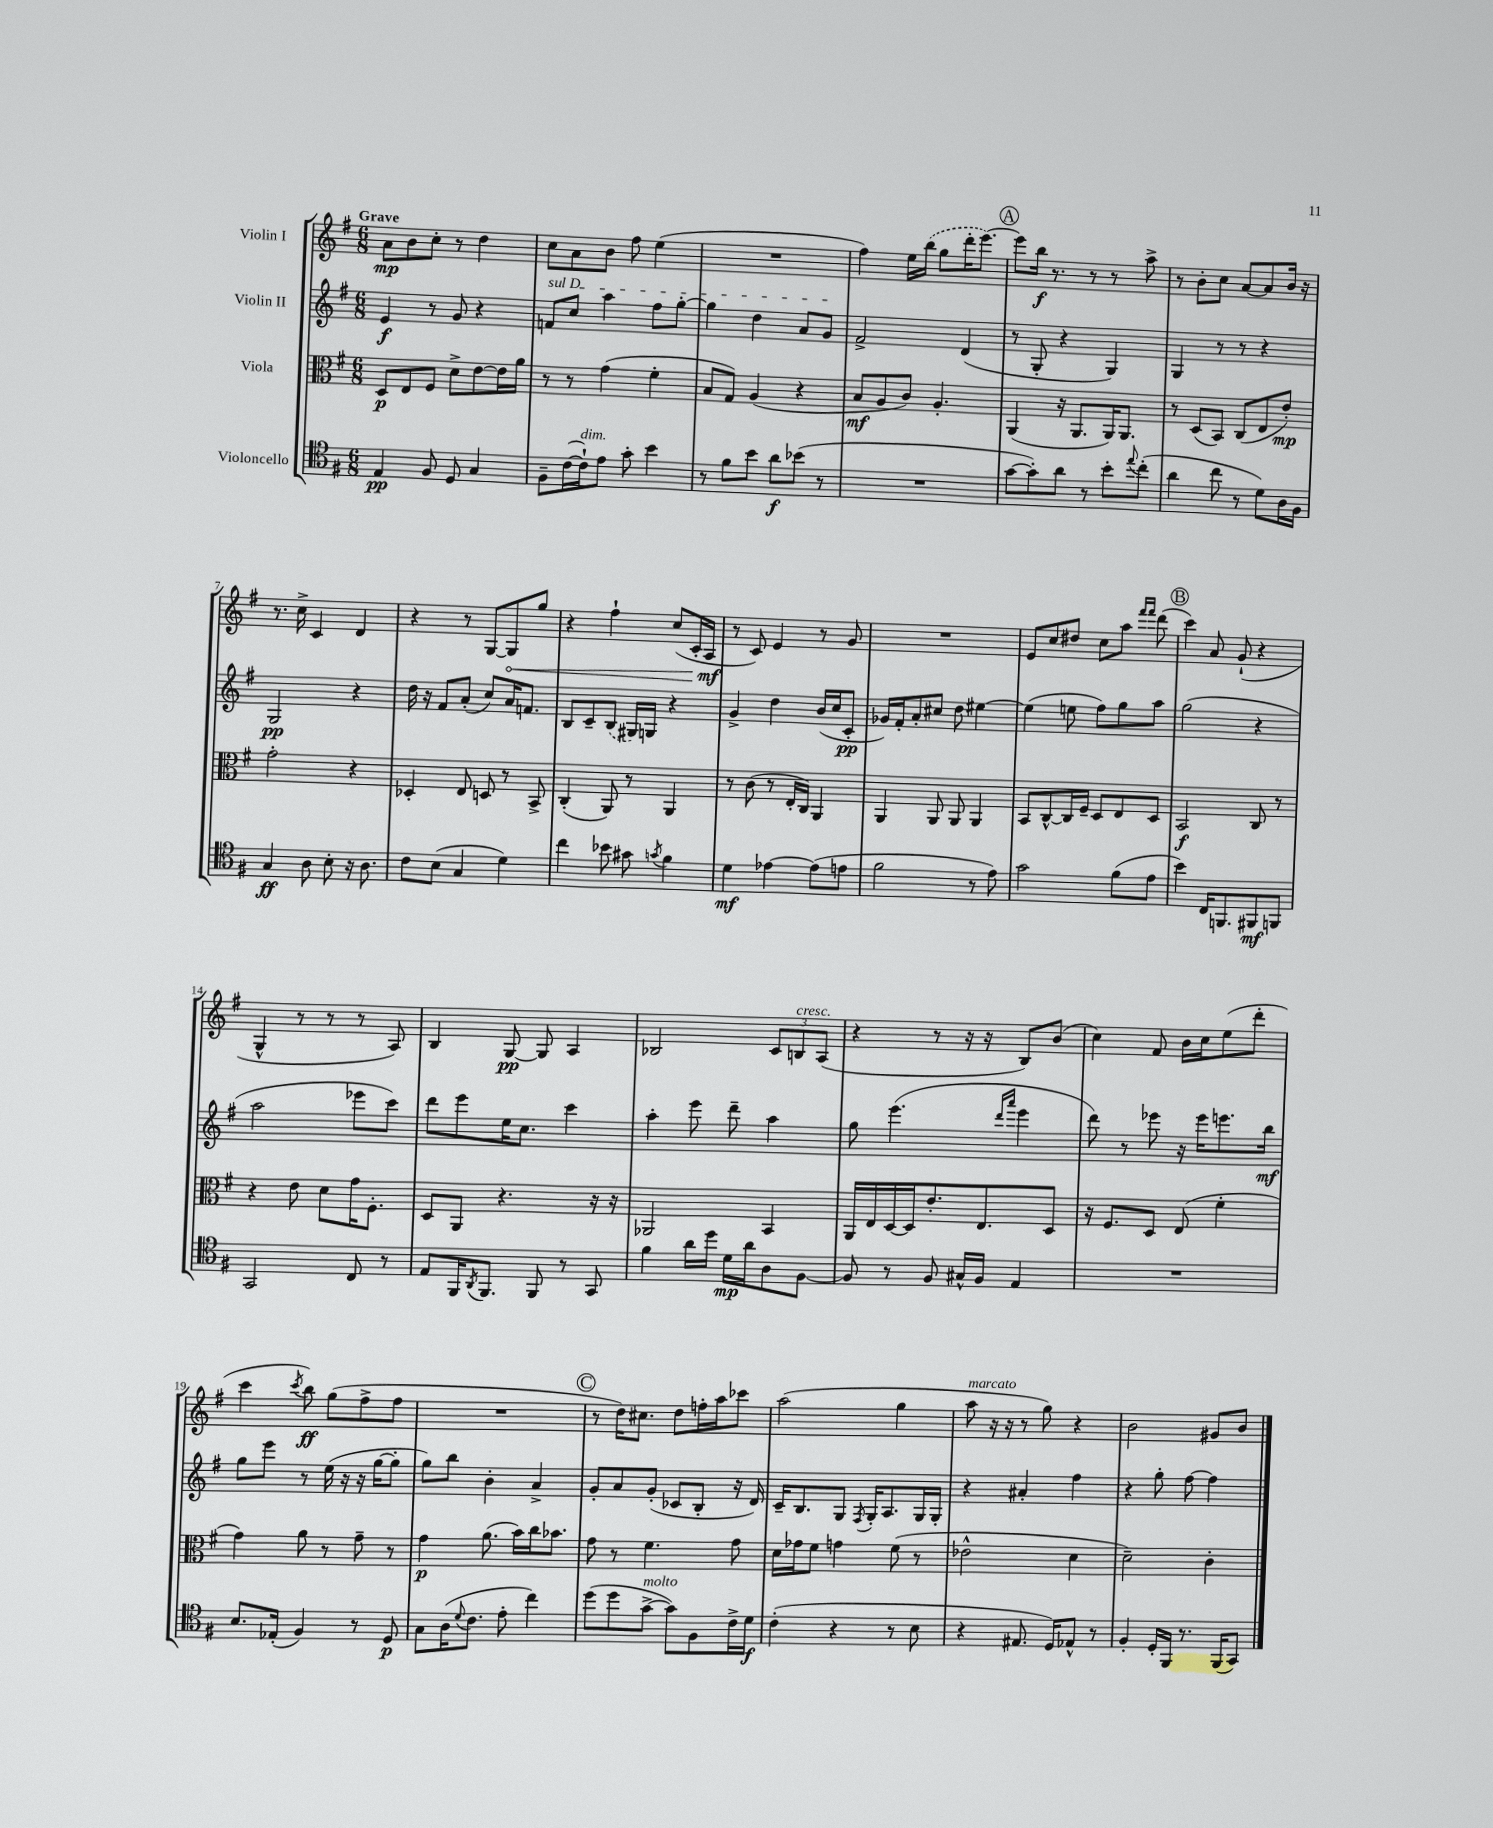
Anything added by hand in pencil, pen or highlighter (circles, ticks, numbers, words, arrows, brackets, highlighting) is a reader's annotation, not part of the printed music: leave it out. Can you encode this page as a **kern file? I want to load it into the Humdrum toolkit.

**kern	**kern	**kern	**kern
*staff4	*staff3	*staff2	*staff1
*clefC4	*clefC3	*clefG2	*clefG2
*k[f#]	*k[f#]	*k[f#]	*k[f#]
*M6/8	*M6/8	*M6/8	*M6/8
4E	8D	4e	8a
.	8E	.	8b
8F#	8F#	8r	8cc'
8D	8d^	8g	8r
4G	[8e	4r	4dd
.	16e]	.	.
.	16a	.	.
=	=	=	=
8F#~	8r	8f	8cc
([16c	8r	8cc	8a
16c`])	.	.	.
8e	(4g	4aa	8b
8g'	.	.	8ff#
4b	4f#'	8ff#	(4ee
.	.	[8gg'	.
=	=	=	=
8r	8B	4gg]	2.r
8f#	8G)	.	.
8b	(4A	4dd	.
8a	.	.	.
(8b-	4r	8a	.
8r	.	8g	.
=	=	=	=
2.r	8B	2f#^	4ff#)
.	8A	.	.
.	8c)	.	16ee
.	.	.	(16bb
.	4.A'	.	8gg
.	.	(4d	16ddd'
.	.	.	[8.eee)
=	=	=	=
[8g	(4AA	8r	8eee]
8g'])	.	8G'	16bb
.	.	.	8.r
8a	16r	4r	.
.	8.AA	.	.
8r	.	.	8r
8b'	16AA)	4G)	8r
.	8.AA	.	.
8qqee	.	.	.
(8cc'	.	.	8aa^
=	=	=	=
4a	8r	4G	8r
.	(8D	.	8b'
8cc	8BB)	8r	8cc
8r	(8C	8r	[8a
8d)	8E	4r	8a]
16A	8e')	.	16b
16F#	.	.	16r
=	=	=	=
4G	2g'	2G	8.r
.	.	.	16cc^
8A	.	.	4c
8B'	.	.	.
16r	4r	4r	4d
8.A	.	.	.
=	=	=	=
8c	4D-'	16dd	4r
.	.	16r	.
(8B	.	8f#	.
4G	8E	(8a'	8r
.	8D	8cc)	[8G
4d)	8r	16a	8G]
.	.	8.f	.
.	8BB^	.	8gg
=	=	=	=
4cc	(4C'	8B	4r
.	.	8c~	.
8b-	8AA)	(8B	4ff#`
8g#	8r	16G#)	.
.	.	16G	.
8qg	.	.	.
4f#	4AA	4r	(8cc
.	.	.	16c'
.	.	.	16A
=	=	=	=
4d	8r	4g^	8r
.	(8c	.	8c)
[4e-	8r	4dd	4e
.	16E'	.	.
.	16C)	.	.
(8e-]	4AA	(16b	8r
.	.	16cc	.
8e	.	8c'	8g
=	=	=	=
2f#	4AA	16g-)	2.r
.	.	16f#'	.
.	.	8a'	.
.	8AA	8cc#	.
.	8AA	8dd	.
8r	4AA	[4ee#	.
8e)	.	.	.
=	=	=	=
2g	8BB	(4ee#]	8e
.	[8C^^	.	8cc
.	16C]	8ee	8dd#
.	16F#~	.	.
.	8D	8ff#)	8cc
(8f#	8E	8gg	8aa
.	.	.	16qqfff#
.	.	.	16qqfff#
8e	8D	8aa	(8ddd
=	=	=	=
4b)	2BB	(2gg	4ccc)
16C	.	.	8a
8.FF	.	.	.
.	.	.	(8g`
8FF#	8C	4r	4r
8FF	8r	.	.
=	=	=	=
2GG	4r	2aa	4G^^
.	8e	.	8r
.	8d	.	8r
8C	16g	8eee-	8r
.	8.F#'	.	.
8r	.	8ccc)	8A)
=	=	=	=
8E	8D	8ddd	4B
16FF#	8AA	8eee	.
8qAA	.	.	.
8.FF#	.	.	.
.	4.r	16ee	[8G
.	.	8.cc	.
8FF#	.	.	8G]
8r	.	4ccc	4A
8GG	16r	.	.
.	16r	.	.
=	=	=	=
4f#	2AA-	4aa'	2B-
16a	.	8eee	.
16dd	.	.	.
16d	.	8ddd~	.
16a	.	.	.
8A	4BB	4aa	12c
.	.	.	12B
[8F#	.	.	.
.	.	.	(12A
=	=	=	=
8F#]	16AA	8gg	4r
.	16E	.	.
8r	[16D	(4.eee	.
.	16D]	.	.
8F#	8.e'	.	8r
16G#^^	.	.	16r
16F#	8.E	.	16r
.	.	16qqddd	.
.	.	16qqaaa	.
4E	.	4eee	8B)
.	8D	.	(8b
=	=	=	=
2.r	16r	8ddd)	4cc)
.	8.F#	.	.
.	.	8r	.
.	8D	8eee-	8f#
.	(8E	16r	16b
.	.	16eee-	16cc
.	4f#'	8.eee	(8ee
.	.	.	8ddd'
.	.	16bb	.
=	=	=	=
8.B	4g)	8gg	4ccc
.	.	8eee	.
(16E-'	.	.	.
.	.	.	8qccc
4F#)	8a	8r	8bb)
.	8r	(16ee	(8gg
.	.	16r	.
8r	8g~	16r	8ff#^
.	.	[16gg	.
8D	8r	8gg']	8ff#
=	=	=	=
8G	4g	8gg)	2.r
(16A	.	8bb	.
8qqd	.	.	.
8.c	.	.	.
.	(8.a	4b'	.
8e'	.	.	.
.	16b)	.	.
4cc)	16cc	4a^	.
.	8.b-	.	.
=	=	=	=
(8dd	8g	8g'	8r
8dd	8r	8a	16dd)
.	.	.	8.cc#
[8g^	4.f#	(8g'	.
8g])	.	8c-	8dd
8F#	.	8B'	16ff'
.	.	.	16aa
16c^	8g	16r	8ccc-
16d	.	16d)	.
=	=	=	=
(4c'	16d	16c~	(2aa
.	16g-	8.B	.
.	8f#	.	.
4r	4g	8G	.
.	.	8qF#	.
.	.	16G'	.
.	.	8.A	.
8r	(8f#	.	4gg
8B	8r	16G	.
.	.	16G'	.
=	=	=	=
4r	2e-^^	4r	8aa
.	.	.	16r
.	.	.	16r
8.E#	.	4a#'	8r
.	.	.	8gg)
16D)	.	.	.
8E-^^	4d	4ff#	4r
8r	.	.	.
=	=	=	=
4F#'	2d~)	4r	2b
16D'	.	8gg'	.
16FF#	.	.	.
8.r	.	[8ff#	.
.	4c'	4ff#]	8g#
(16FF#	.	.	.
8GG)	.	.	8b
==	==	==	==
*-	*-	*-	*-
